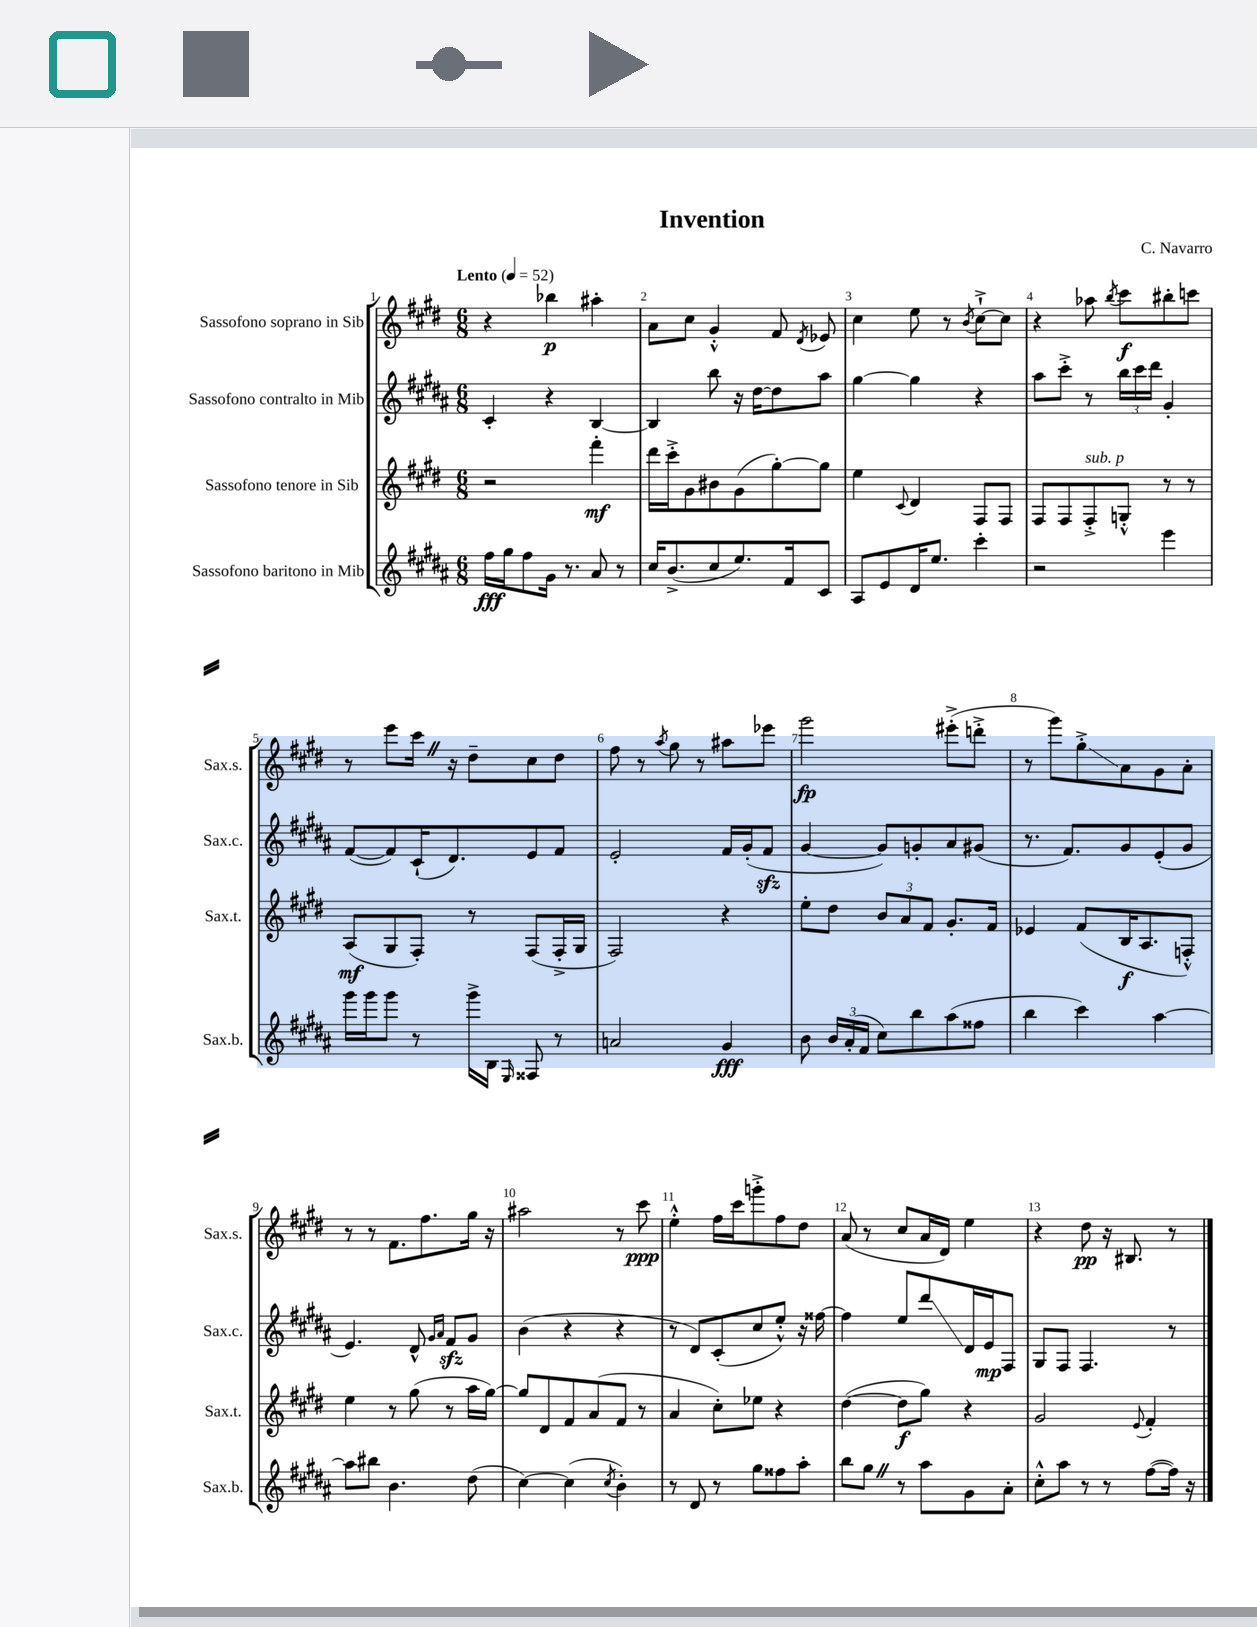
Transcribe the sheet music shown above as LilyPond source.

\header { title = "Invention" composer = "C. Navarro" }
<<
\new StaffGroup <<
\new Staff = "s0" \with { instrumentName = "Sassofono soprano in Sib" shortInstrumentName = "Sax.s." } {
    \clef treble \key e \major \numericTimeSignature \time 6/8 \tempo "Lento" 4 = 52
    \autoBeamOff r4 bes''4\p ais''4-. |
    a'8[ cis''8] gis'4-.-^ fis'8 \acciaccatura { dis'8 } ees'8 |
    cis''4 e''8 r8 \acciaccatura { b'8 } cis''8[~-!-> cis''8] |
    r4 aes''8 \acciaccatura { b''8 } cis'''8[\f bis''8-. c'''8] |
    r8 e'''8[ cis'''16] \once \override BreathingSign.text = \markup { \musicglyph "scripts.caesura.straight" } \breathe r16 dis''8[-- cis''8 dis''8] |
    fis''8 r8 \acciaccatura { a''8 } gis''8 r8 ais''8[ ees'''8] |
    gis'''2\fp eis'''8[-.->( d'''8]-.-> |
    r8 gis'''8[) gis''8-.->\glissando a'8 gis'8 a'8]-. |
    r8 r8 fis'8.[ fis''8. gis''16] r16 |
    ais''2 r8 cis'''8\ppp |
    e''4-.-^ fis''16[ cis'''16 g'''8-.-> fis''8 dis''8] |
    a'8( r8 cis''8[ a'16 dis'16]) e''4 |
    r4 dis''8\pp r16 bis8. r8 \bar "|." |
}
\new Staff = "s1" \with { instrumentName = "Sassofono contralto in Mib" shortInstrumentName = "Sax.c." } {
    \clef treble \key b \major \numericTimeSignature \time 6/8
    \autoBeamOff cis'4-. r4 b4~ |
    b4 b''8 r16 dis''16[~ dis''8 ais''8] |
    gis''4~ gis''4 r4 |
    ais''8[ cis'''8]-.-> r8 \tuplet 3/2 { b''16[ cis'''16 dis'''16] } gis'4-. |
    fis'8[~( fis'8) cis'16-!( dis'8.) e'8 fis'8] |
    e'2-. fis'16[ gis'16-.( fis'8]\sfz |
    gis'4~ gis'8[) g'8-. ais'8 gis'8]( |
    r8. fis'8.[) gis'8 e'8-.( gis'8] |
    e'4.) dis'8-^ \grace { gis'16[ ais'16] } fis'8[\sfz gis'8] |
    b'4( r4 r4 |
    r8 dis'8[) cis'8-.( cis''8 e''8]-.-^) r16 fisis''16~ |
    fisis''4 e''8[ dis'''8\glissando dis'16 e'16\mp fis8] |
    gis8[ fis8] fis4. r8 \bar "|." |
}
\new Staff = "s2" \with { instrumentName = "Sassofono tenore in Sib" shortInstrumentName = "Sax.t." } {
    \clef treble \key e \major \numericTimeSignature \time 6/8
    \autoBeamOff r2 fis'''4-.\mf |
    dis'''16[ cis'''16-.-> gis'8 bis'8 gis'8( gis''8~-.) gis''8] |
    e''4 \appoggiatura { cis'8 } dis'4 fis8[ fis8] |
    fis8[ fis8 fis8-.->^\markup { \italic "sub. p" } g8]-.-^ r8 r8 |
    a8[\mf( gis8 fis8]-.) r8 fis8[( fis16-.-> gis16] |
    fis2) r4 |
    e''8[-. dis''8] \tuplet 3/2 { b'8[ a'8 fis'8] } gis'8.[-. fis'16] |
    ees'4 fis'8[( b16\f a8. f8]-.-^) |
    e''4 r8 gis''8( r8 a''16[ gis''16]~) |
    gis''8[ dis'8 fis'8 a'8( fis'8] r8 |
    a'4 cis''8[-.) ees''8] r4 |
    dis''4~( dis''8[\f gis''8]) r4 |
    gis'2 \appoggiatura { e'8 } fis'4-. \bar "|." |
}
\new Staff = "s3" \with { instrumentName = "Sassofono baritono in Mib" shortInstrumentName = "Sax.b." } {
    \clef treble \key b \major \numericTimeSignature \time 6/8
    \autoBeamOff fis''16[\fff gis''16 fis''8 gis'16] r8. ais'8 r8 |
    cis''16[ b'8.->( cis''8 e''8.) fis'16 cis'8] |
    ais8[ e'8 dis'16 e''8.] cis'''4-. |
    r2 e'''4 |
    gis'''16[ gis'''16 gis'''8] r8 gis'''16[-> b16] \grace { e16 } fisis8 r8 |
    a'2 gis'4\fff |
    b'8 \tuplet 3/2 { b'16[ ais'16-.( fis'16] } cis''8[) b''8 ais''8( fisis''8] |
    b''4 cis'''4) ais''4~ |
    ais''8[ bis''8] b'4. dis''8( |
    cis''4~) cis''4( \acciaccatura { cis''8 } b'4-.) |
    r8 dis'8 r8 gis''8[ fisis''8 ais''8]-. |
    b''8[ gis''8] \once \override BreathingSign.text = \markup { \musicglyph "scripts.caesura.straight" } \breathe r8 ais''8[ gis'8 ais'8]-. |
    cis''8[-.-^ ais''8] r8 r8 fis''8[~( fis''16]) r16 \bar "|." |
}
>>
>>
\layout { \context { \Score \override BarNumber.break-visibility = ##(#f #t #t) barNumberVisibility = #all-bar-numbers-visible } }
